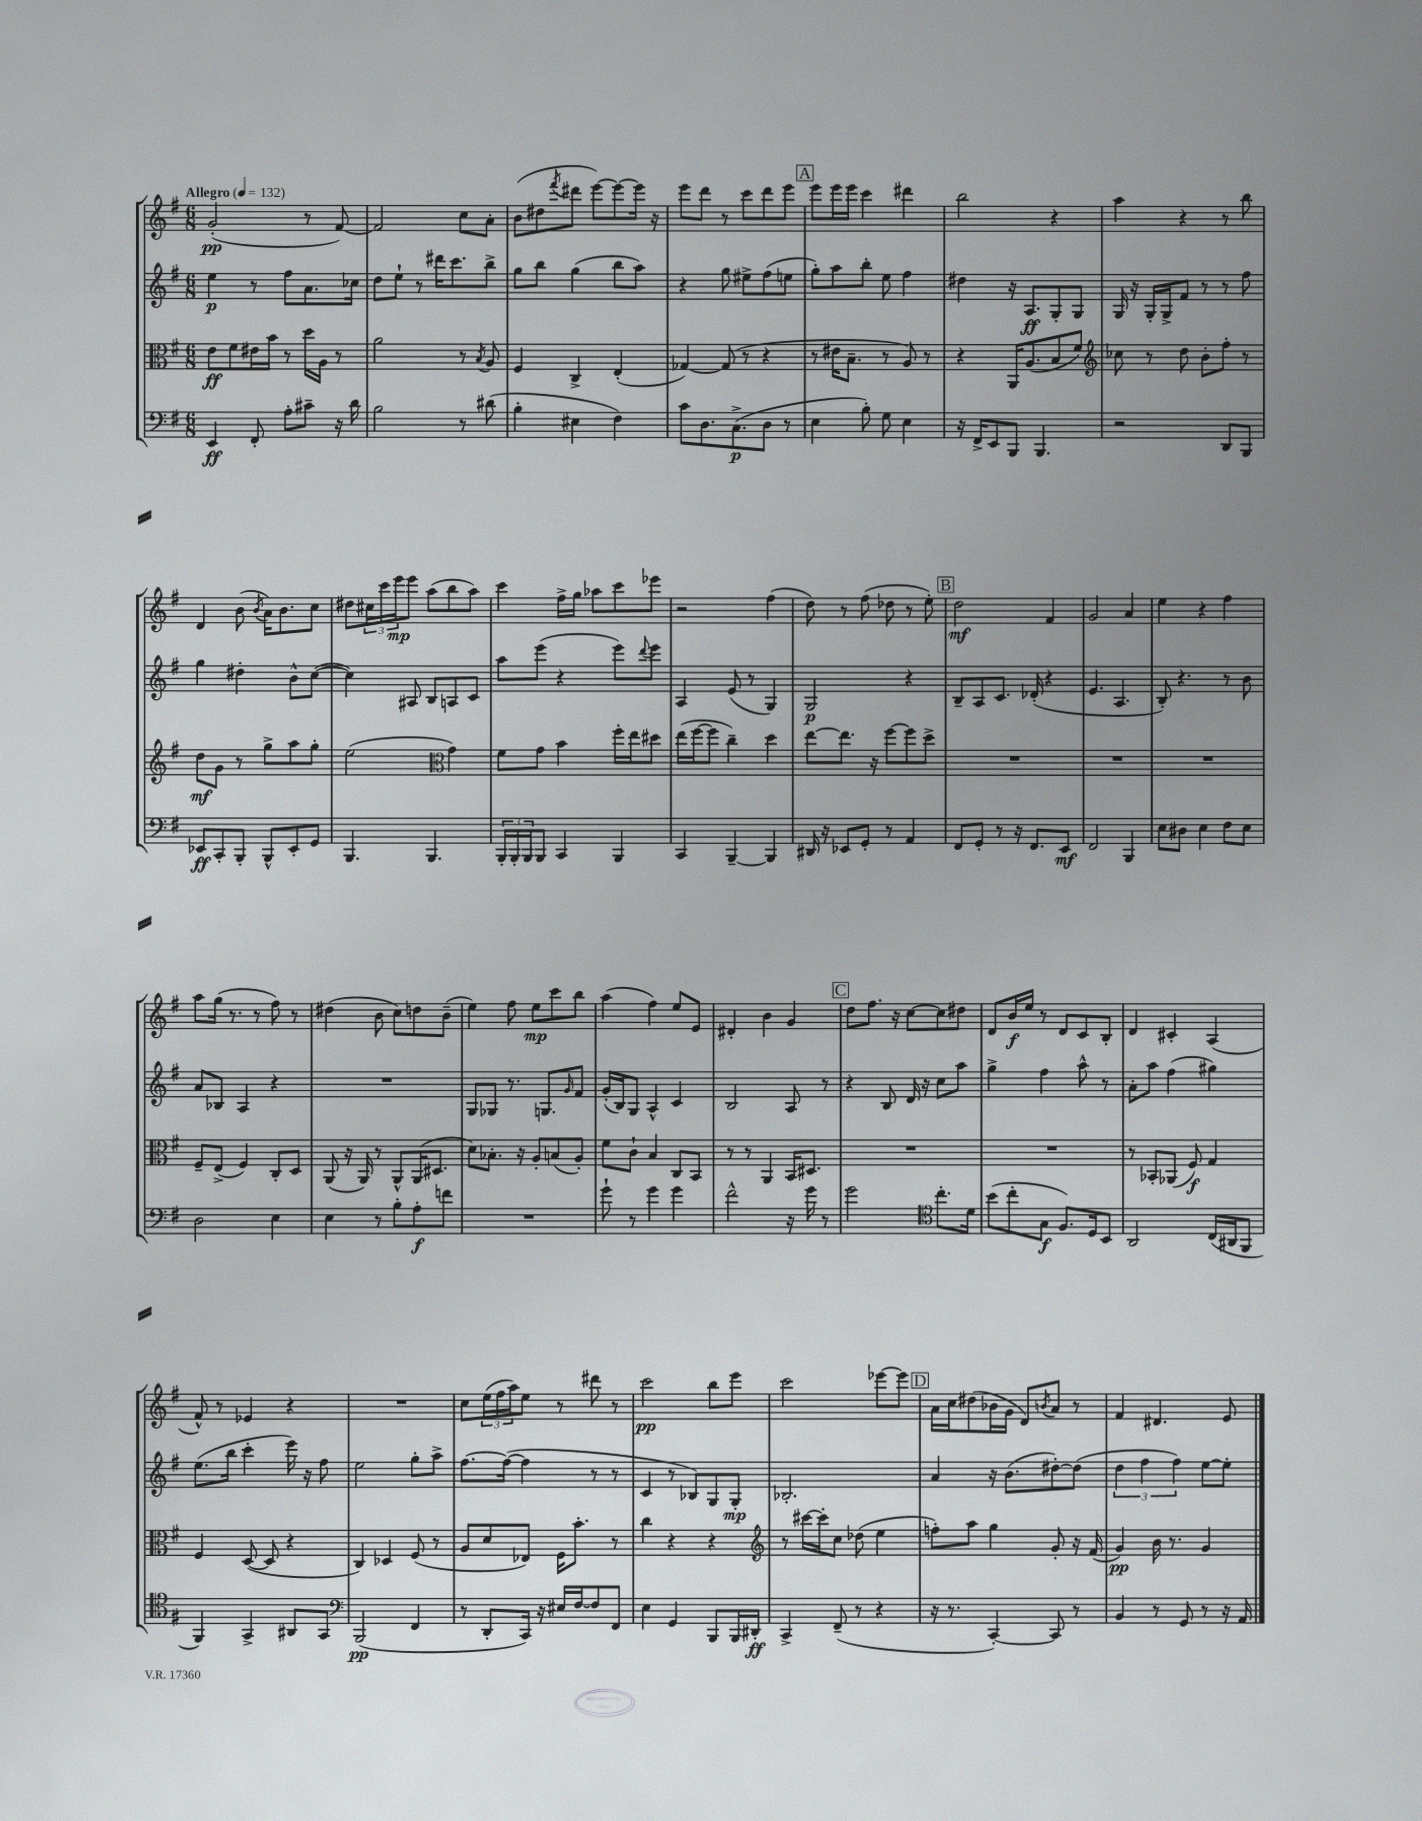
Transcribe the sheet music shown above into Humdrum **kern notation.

**kern	**kern	**kern	**kern
*staff4	*staff3	*staff2	*staff1
*clefF4	*clefC3	*clefG2	*clefG2
*k[f#]	*k[f#]	*k[f#]	*k[f#]
*M6/8	*M6/8	*M6/8	*M6/8
*MM132	*MM132	*MM132	*MM132
4EE	8e	4ee	(2g'
.	8f#	.	.
8FF#'	16e#	8r	.
.	16b	.	.
8A'	8r	8ff#	.
8c#~	16dd	8.a	8r
.	16A	.	.
16r	8r	.	[8f#)
16d	.	16cc-	.
=	=	=	=
2B	2a	8dd	2f#]
.	.	8ee`	.
.	.	8r	.
.	.	16ddd#	.
.	.	8.ccc	.
8r	8r	.	8cc
.	8qB	.	.
(8d#	8A	8bb^	8a'
=	=	=	=
4B'	4F#	8gg	(8b
.	.	8bb	8dd#
.	.	.	8qfff#
4E#	4C^	(4gg	8ddd#
.	.	.	[8eee)
4F#)	(4E'	8bb	8eee_
.	.	8aa)	16eee]
.	.	.	16r
=	=	=	=
8c	[4G-)	4r	8eee
8.D	.	.	8ddd
.	(8G-]	8gg	8r
(8.C^	.	.	.
.	8r	8ee#^	8ccc
8D	4r	(8ff#	8ddd
8r	.	8ee	8eee
=	=	=	=
4E	8r	8gg')	8eee
.	16e#	8aa	16eee
.	8.B~	.	16eee
8B')	.	8bb'	4ccc
8G	8r	8ee	.
4E	8A)	4ff#	4ddd#
.	8r	.	.
=	=	=	=
16r	4r	4dd#	2bb
16FF#^	.	.	.
8EE	.	.	.
8BBB	16AA	16r	.
.	(8.A	8.A	.
4.BBB	.	.	.
.	8B	8G'	4r
.	8f#)	8G	.
=	=	=	=
*	*clefG2	*	*
2r	8cc-	16G	4aa
.	.	16r	.
.	8r	16G'	.
.	.	16G^	.
.	8dd	8f#	4r
.	8b'	8r	.
8DD	8ff#'	8r	8r
8BBB	8r	8ff#	8bb
=	=	=	=
8EE-	8dd	4gg	4d
8CC'	8g	.	.
8BBB'	8r	4dd#'	(8b
.	.	.	8qb
8BBB^^	8gg^	.	16a)
.	.	.	8.b
8EE-'	8aa	8b^^	.
8GG	8gg'	([8cc	8cc
=	=	=	=
4.BBB	(2ee	4cc])	8dd#
.	.	.	24cc#
.	.	.	24ccc
.	.	.	24eee
.	.	8A#	8eee
4.BBB	.	8B	(8aa
*	*clefC3	*	*
.	4g)	8A	8bb
.	.	8c	8aa)
=	=	=	=
24BBB'	8f#	8aa	4ccc
24BBB'	.	.	.
24BBB	.	.	.
8BBB	8g	(8eee	.
4CC	4b	4r	16ff#^
.	.	.	16gg
.	.	.	8aa-
4BBB	16ff#'	8eee)	8ccc
.	16ee	.	.
.	.	8qqddd	.
.	8dd#	8eee	8eee-
=	=	=	=
4CC	(16ee	4A	2r
.	[16ff#	.	.
.	8ff#]	.	.
[4BBB~	4cc~)	(8e	.
.	.	8r	.
4BBB]	4dd	4G)	(4ff#
=	=	=	=
16DD#	[8ee	2G	8dd)
16r	.	.	.
8EE-	8.ee]	.	8r
8GG'	.	.	(8ff#
.	16r	.	.
8r	[8ff#	.	8dd-
4AA	8ff#]	4r	8r
.	8dd^	.	8ee')
=	=	=	=
8FF#	2.r	8B~	2dd
8GG'	.	8A	.
8r	.	8.c	.
16r	.	.	.
8.FF#	.	(16d-'	.
.	.	4r	4f#
8EE	.	.	.
=	=	=	=
2FF#	2.r	4.e	2g
.	.	4.A	.
4BBB	.	.	4a
=	=	=	=
8E	2.r	8B')	4ee
8D#	.	4.r	.
4E	.	.	4r
8F#	.	8r	4ff#
8E	.	8b	.
=	=	=	=
2D	8F#~	8a	8aa
.	(8E^	8B-	(16gg
.	.	.	8.r
.	4F#)	4A	.
.	.	.	8r
4E	8C'	4r	8ff#)
.	8D	.	8r
=	=	=	=
4E	(8AA	2.r	(4dd#
.	16r	.	.
.	16AA)	.	.
8r	8r	.	8b
8B'	8AA^^	.	8cc)
8A'	(16AA	.	8dd
.	8.D#	.	.
8f	.	.	(8b~
=	=	=	=
2.r	8d)	8G	4ee)
.	8.B-'	8G-	.
.	.	8.r	8ff#
.	16r	.	.
.	8A'	.	8ee
.	.	8.G	.
.	(8B	.	8ccc
.	.	16qqg	.
.	8A')	8f#	8bb
=	=	=	=
8g`	8f#	(16g'	(4aa
.	.	16B)	.
8r	8c`	8G	.
4g	4B	4A^^	4ff#)
4g	8C	4c	8ee
.	8BB	.	8e
=	=	=	=
2f#^^	8r	2B	4d#'
.	8r	.	.
.	4AA	.	4b
16r	16BB	8A	4g
16g	8.D#	.	.
8r	.	8r	.
=	=	=	=
2g	2.r	4r	8dd
.	.	.	8.ff#
.	.	8B	.
.	.	.	16r
.	.	16d	[8cc
.	.	16r	.
*clefC4	*	*	*
8.cc'	.	8cc	8cc]
.	.	8aa	8dd#
16d	.	.	.
=	=	=	=
(8b	2.r	4gg^	8d
8cc'	.	.	16b
.	.	.	16ee
8G	.	4ff#	8r
8.F#)	.	.	8d
.	.	8aa^^	8c
16D	.	.	.
8BB	.	8r	8B'
=	=	=	=
2AA	8r	8a'	4d
.	8BB-'	8aa	.
.	(8AA-	(4ff#	4c#'
.	8F#)	.	.
(16C	4G	4gg#)	(4A
16AA#	.	.	.
8FF#	.	.	.
=	=	=	=
4FF#)	4F#	(8.ee	8f#^^)
.	.	.	8r
.	.	16bb	.
4GG^	([8D	4ccc'	4e-
.	8D]	.	.
8AA#	4r	16eee)	4r
.	.	16r	.
8GG	.	8ff#	.
=	=	=	=
*clefF4	*	*	*
(2BBB	4C)	2ee	2.r
.	4D-	.	.
4FF#	(8F#	8gg'	.
.	8r	8aa^	.
=	=	=	=
8r	8A	[8.ff#	8cc
8DD'	8d	.	(24ee
.	.	.	24ff#
.	.	(16ff#_	.
.	.	.	24aa)
16CC)	8E-)	4ff#]	8ee
16r	.	.	.
16E#	16F#	.	8r
[16F#	8.b'	.	.
8F#]	.	8r	8ddd#
8FF#	8r	8r	8r
=	=	=	=
4E	4cc	4c	2ccc
4GG	4r	8r	.
.	.	8B-)	.
8BBB	4r	8G	8bb
16BBB	.	8G'	8eee
16DD#'	.	.	.
=	=	=	=
*	*clefG2	*	*
4CC^	8r	2.B-'	2ccc
.	[16ccc#	.	.
.	16ccc#']	.	.
(8FF#~	8cc	.	.
8r	(8dd-	.	.
4r	4ee	.	[8eee-
.	.	.	8eee-]
=	=	=	=
16r	8ff')	4a	16a
8.r	.	.	16cc
.	8aa	.	(8dd#
[4CC')	4gg	16r	16b-
.	.	(8.b	16g
.	.	.	8d)
.	.	.	8qb
8CC]	8g'	[8dd#')	8a
8r	16r	(8dd#]	8r
.	(16f#	.	.
=	=	=	=
4BB	4g)	6dd	4f#
.	.	6ff#	.
8r	16b	.	4.d#
.	8.r	.	.
.	.	6ff#)	.
8GG	.	.	.
8r	4g	[8ee	.
16r	.	8ee']	8e
16AA	.	.	.
==	==	==	==
*-	*-	*-	*-
